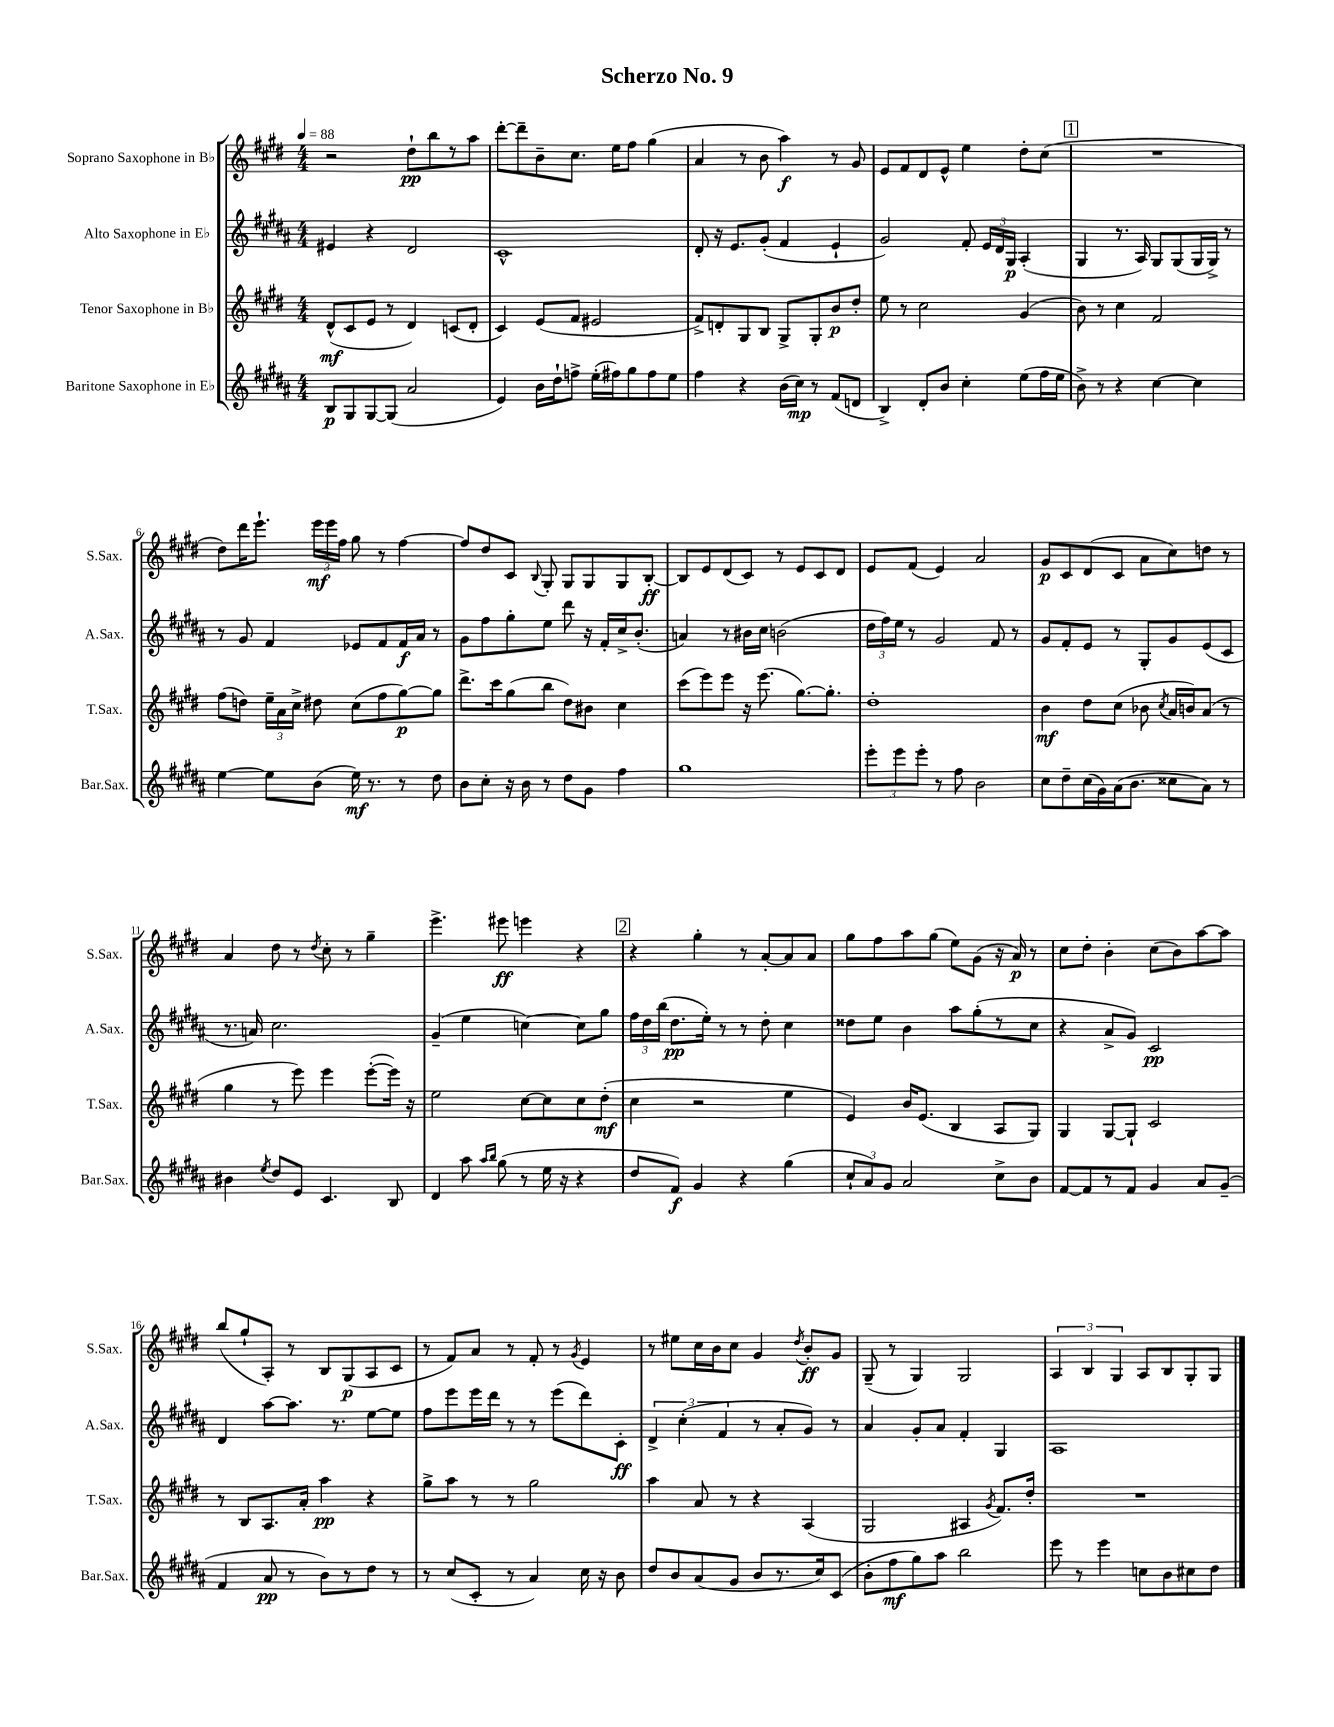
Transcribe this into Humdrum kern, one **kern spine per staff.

**kern	**kern	**kern	**kern
*staff4	*staff3	*staff2	*staff1
*clefG2	*clefG2	*clefG2	*clefG2
*k[f#c#g#d#a#]	*k[f#c#g#d#]	*k[f#c#g#d#a#]	*k[f#c#g#d#]
*M4/4	*M4/4	*M4/4	*M4/4
*MM88	*MM88	*MM88	*MM88
8B	(8d#^^	4e#	2r
8G#	8c#	.	.
[8G#	8e	4r	.
(8G#]	8r	.	.
2a#	4d#)	2d#	8dd#`
.	.	.	8bb
.	(8c	.	8r
.	8d#'	.	8aa
=	=	=	=
4e)	4c#)	1c#^^	[8ddd#'
.	.	.	8ddd#~]
16b	(8e	.	8b~
16dd#`	.	.	.
8ff^	8f#	.	8.cc#
(16ee'	2e#	.	.
16ff#)	.	.	16ee
8gg#	.	.	8ff#
8ff#	.	.	(4gg#
8ee	.	.	.
=	=	=	=
4ff#	8f#^)	8d#'	4a
.	8d'	16r	.
.	.	8.e	.
4r	8G#	.	8r
.	8B	(8g#'	8b
(16b	8G#^	4f#	4aa)
16cc#)	.	.	.
8r	8G#'	.	.
(8f#	8b	4e`	8r
8d	8dd#'	.	8g#
=	=	=	=
4B^)	8ee	2g#)	8e
.	8r	.	8f#
8d#'	2cc#	.	8d#
8b	.	.	8e^^
4cc#'	.	8f#'	4ee
.	.	24e	.
.	.	24d#	.
.	.	24G#	.
(8ee	(4g#	(4A#'	8dd#'
16ff#	.	.	(8cc#
16ee	.	.	.
=	=	=	=
8b^)	8b)	4G#	1r
8r	8r	.	.
4r	4cc#	8.r	.
.	.	16A#)	.
[4cc#	2f#	8G#	.
.	.	(8G#	.
4cc#]	.	16G#	.
.	.	16G#^)	.
.	.	8r	.
=	=	=	=
[4ee	(8ff#	8r	8dd#)
.	8dd)	8g#	16ddd#
.	.	.	8.eee`
8ee]	24ee~	4f#	.
.	24a	.	.
.	24cc#^	.	.
(8b	8dd#	.	24eee
.	.	.	24eee
.	.	.	24ff#
16ee)	(8cc#	8e-	8gg#
8.r	.	.	.
.	8ff#	8f#	8r
8r	[8gg#)	16f#	[4ff#
.	.	16a#	.
8dd#	8gg#]	8r	.
=	=	=	=
8b	8.ddd#^	8g#	8ff#]
8cc#'	.	8ff#	8dd#
.	16ccc#	.	.
16r	(8gg#	8gg#'	8c#
16b	.	.	.
.	.	.	8qqB
8r	8bb	8ee	8G#'
8dd#	8dd#)	8ddd#	8G#
8g#	8b#	16r	8G#
.	.	16f#'	.
4ff#	4cc#	16cc#^	8G#
.	.	(8.b'	.
.	.	.	[8B'
=	=	=	=
1gg#	(8ccc#	4a)	8B]
.	8eee)	.	8e
.	8eee	8r	(8d#
.	16r	16b#	8c#)
.	(8.eee	16cc#	.
.	.	(2b	8r
.	[8.gg#)	.	8e
.	.	.	8c#
.	8.gg#']	.	.
.	.	.	8d#
=	=	=	=
12eee'	1dd#'	24dd#	8e
.	.	24ff#)	.
12eee	.	24ee	.
.	.	8r	(8f#
12eee'	.	.	.
8r	.	2g#	4e)
8ff#	.	.	.
2b	.	.	2a
.	.	8f#	.
.	.	8r	.
=	=	=	=
8cc#	4b	8g#	8g#
8dd#~	.	8f#'	8c#
(16cc#	8dd#	8e	(8d#
16g#)	.	.	.
(16a#	(8cc#	8r	8c#
8.b	.	.	.
.	8b-	8G#'	8a
.	8qcc#	.	.
8cc##	16a	8g#	8cc#)
.	16b)	.	.
8a#)	(8a	(8e	8dd
8r	8r	8c#	8r
=	=	=	=
4b#	4gg#	8.r	4a
.	.	16a)	.
8qee	.	.	.
8dd#	8r	2.cc#	8dd#
8e	8eee)	.	8r
.	.	.	8qdd#
4.c#	4eee	.	8cc#'
.	.	.	8r
.	([8eee'	.	4gg#~
8B	16eee])	.	.
.	16r	.	.
=	=	=	=
4d#	2ee	(4g#~	4.eee^
8aa#	.	4ee	.
16qqaa#	.	.	.
16qqbb	.	.	.
(8gg#	.	.	8eee#
8r	[8cc#	[4cc)	4eee
16ee	8cc#]	.	.
16r	.	.	.
4r	8cc#	8cc]	4r
.	(8dd#'	8gg#	.
=	=	=	=
8dd#	4cc#	24ff#	4r
.	.	24dd#	.
.	.	(24bb	.
8f#)	.	8.dd#	.
4g#	2r	.	4gg#'
.	.	16ee')	.
.	.	8r	.
4r	.	8r	8r
.	.	8dd#'	[8a'
(4gg#	4ee	4cc#	8a]
.	.	.	8a
=	=	=	=
12cc#`	4e)	8dd##	8gg#
12a#)	.	.	.
.	.	8ee	8ff#
12g#	.	.	.
2a#	16b	4b	8aa
.	(8.e	.	.
.	.	.	(8gg#
.	4B	8aa#	8ee)
.	.	(8gg#'	(8g#
8cc#^	8A	8r	16r
.	.	.	16a)
8b	8G#)	8cc#	8r
=	=	=	=
[8f#	4G#	4r	8cc#
8f#]	.	.	8dd#'
8r	[8G#	8a#^	4b'
8f#	8G#`]	8g#)	.
4g#	2c#	2c#	(8cc#
.	.	.	8b)
8a#	.	.	[8aa
(8g#~	.	.	8aa]
=	=	=	=
4f#	8r	4d#	(8bb
.	8B	.	8gg#`
8a#	8.A	[8aa#	8A')
8r	.	8.aa#]	8r
.	16a'	.	.
8b)	4aa	.	8B
.	.	8.r	.
8r	.	.	(8G#
8dd#	4r	[8ee	8A
8r	.	8ee]	8c#
=	=	=	=
8r	8gg#^	8ff#	8r
(8cc#	8aa	8eee	8f#)
8c#'	8r	16eee	8a
.	.	16ddd#	.
8r	8r	8r	8r
4a#)	2gg#	8r	8f#'
.	.	(8eee	8r
.	.	.	8qg#
16cc#	.	8ddd#)	4e
16r	.	.	.
8b	.	8c#'	.
=	=	=	=
8dd#	4aa	6d#^	8r
8b	.	.	8ee#
.	.	(6cc#'	.
(8a#	8a	.	16cc#
.	.	.	16b
.	.	6f#	.
8g#	8r	.	8cc#
8b	4r	8r	4g#
8.r	.	8a#'	.
.	.	.	8qdd#
.	(4A	8g#)	8b'
16cc#)	.	.	.
(8c#	.	8r	8g#
=	=	=	=
8b'	2G#	4a#	(8G#~
8ff#	.	.	8r
8gg#)	.	8g#'	4G#)
8aa#	.	8a#	.
2bb	4A#	4f#'	2G#
.	8qg#	.	.
.	8.f#)	4G#	.
.	16dd#'	.	.
=	=	=	=
8eee	1r	1A#	6A
8r	.	.	.
.	.	.	6B
4eee	.	.	.
.	.	.	6G#
8cc	.	.	8A
8b	.	.	8B
8cc#	.	.	8G#'
8dd#	.	.	8G#
==	==	==	==
*-	*-	*-	*-
